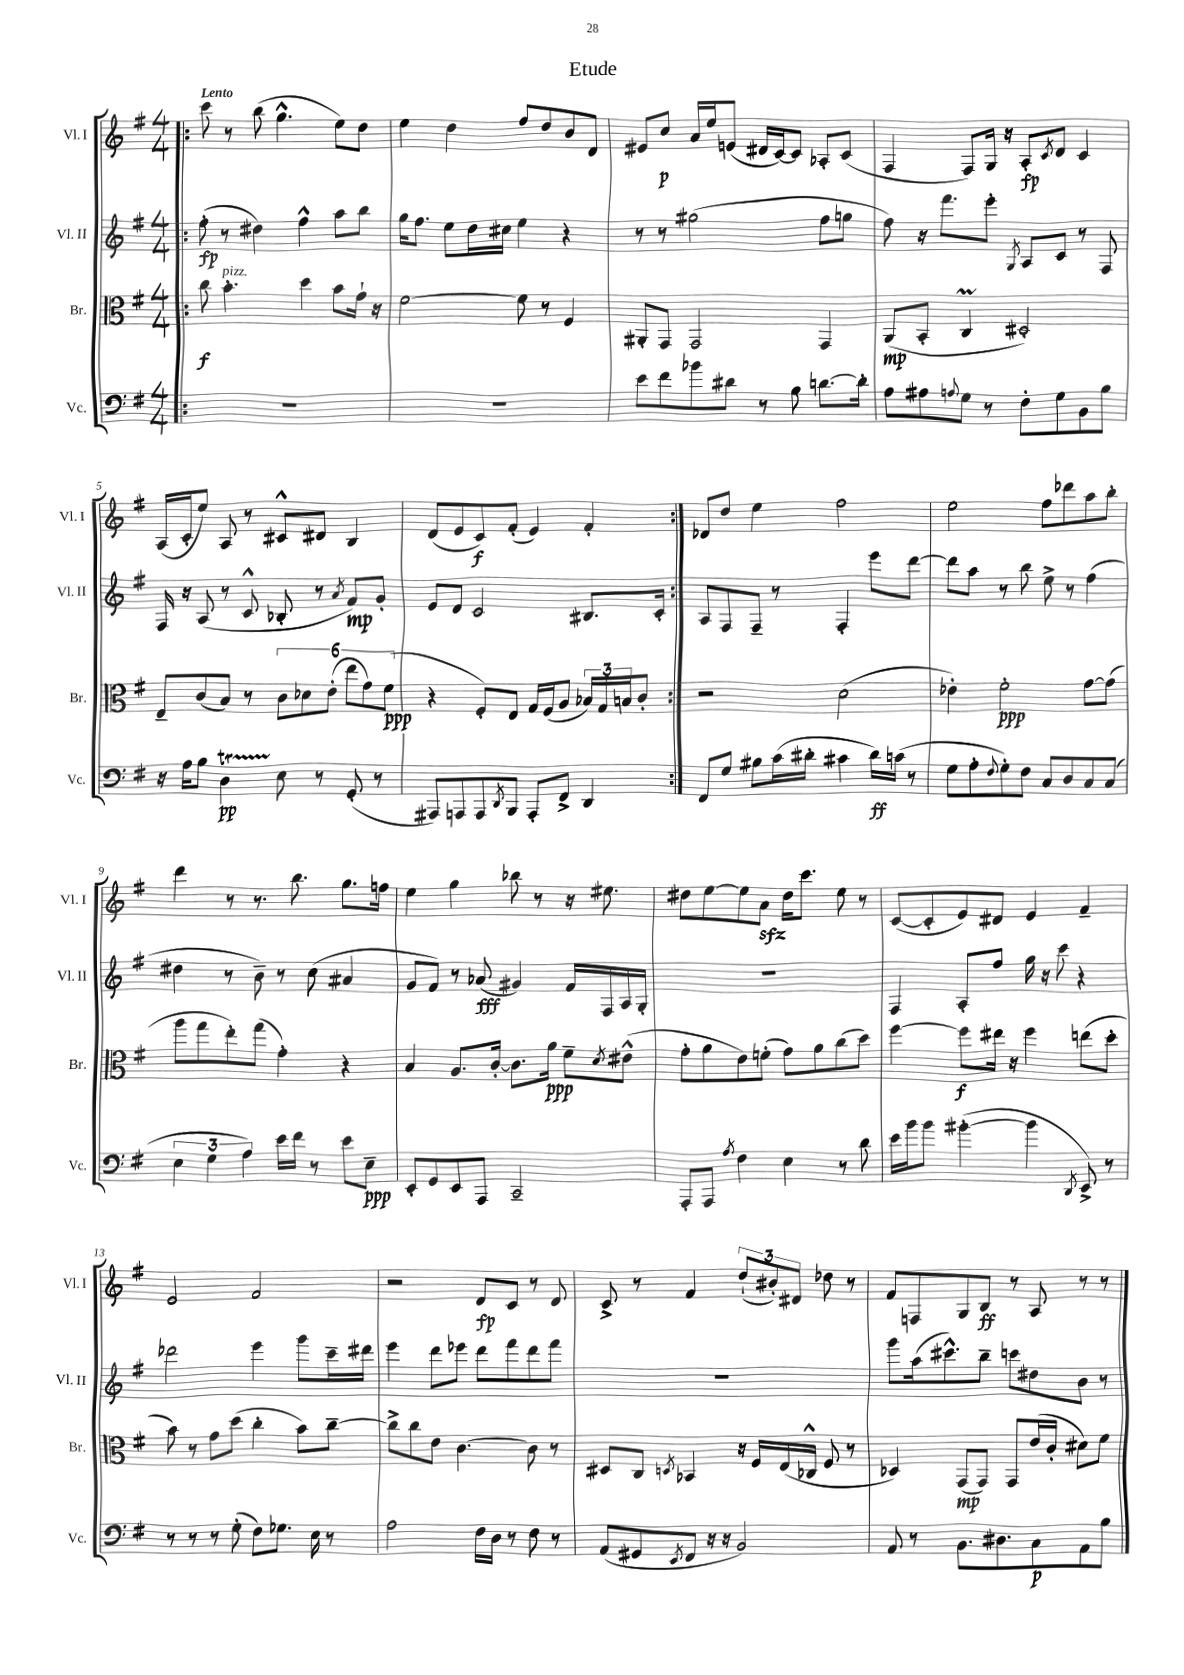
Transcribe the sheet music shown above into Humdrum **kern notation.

**kern	**kern	**kern	**kern
*staff4	*staff3	*staff2	*staff1
*clefF4	*clefC3	*clefG2	*clefG2
*k[f#]	*k[f#]	*k[f#]	*k[f#]
*M4/4	*M4/4	*M4/4	*M4/4
=!|:	=!|:	=!|:	=!|:
1r	8cc	(8ff#'	8ccc
.	4.b'	8r	8r
.	.	4dd#)	(8bb
.	.	.	4.gg^^
.	4dd	4ff#^^	.
.	8b	8aa	8ee)
.	16g`	8bb	8dd
.	16r	.	.
=	=	=	=
1r	[2f#	16gg	4ee
.	.	8.ff#	.
.	.	8ee	4dd
.	.	16dd	.
.	.	16cc#	.
.	8f#]	4ee	8ff#
.	8r	.	8dd
.	4F#	4r	8b
.	.	.	8d
=	=	=	=
8e	8AA#'	8r	8e#
8f#	8GG	8r	8cc
8b-	2GG	(2gg#	16a
.	.	.	16ee
8d#	.	.	(8e
8r	.	.	16d#
.	.	.	[16c)
8B	.	.	8c]
[8.d	4GG	8ff#	8A-'
.	.	8gg	(8c
16d']	.	.	.
=	=	=	=
8A	(8AA	8ff#)	4F#
8A#	8BB'	16r	.
.	.	8.fff#	.
8qqA	.	.	.
8G	4C	.	8F#)
8r	.	8eee'	16G
.	.	.	16r
.	.	8qG	.
8F#'	2D#')	8A	8A'
.	.	.	8qc
8G	.	8c	8d
8BB	.	8r	4c
8B	.	8F#	.
=	=	=	=
16r	8E~	16F#	(16A
16A	.	16r	16c'
8B	(8c	(8A	8ee)
4D	8B)	8r	8A
.	8r	8c^^	8r
8E	12c	8B-'	8c#^^
.	12d-	.	.
8r	.	8r	8d#
.	(12e'	.	.
.	.	8qa	.
(8GG'	12ee	8f#)	4B
.	12g)	.	.
8r	.	8g'	.
.	(12f#	.	.
=	=	=	=
8AAA#)	4r	8e	(8d
8AAA	.	8d	8e
8AAA	8F#')	2c	8c)
8qDD	.	.	.
8BBB	8E	.	(8f#'
8AAA'	16G	.	4e)
.	(16F#	.	.
8FF#^	8A	.	.
4DD	24B-)	8.B#	4f#'
.	24G	.	.
.	24B	.	.
.	8c'	.	.
.	.	16c'	.
=:|!	=:|!	=:|!	=:|!
8FF#	2r	8A	8d-
8G	.	8F#	8dd
8B#	.	8F#~	4ee
(16c	.	8r	.
16d#'	.	.	.
4c#	(2d	4F#'	2ff#
16d#)	.	8eee	.
(16c	.	.	.
8r	.	[8ddd	.
=	=	=	=
8G	4e-')	8ddd]	2ee
8A'	.	8aa	.
8qqF#	.	.	.
8G')	2f#'	8r	.
8F#	.	8bb	.
8C	.	8ee^	8ff#
8D	.	8r	8ddd-
8C	[8g	(4ff#	8aa
(8C	(8g]	.	8bb'
=	=	=	=
6E	8aa	4dd#	4ddd
.	8gg	.	.
6G	.	.	.
.	8ee')	8r	8r
6A)	.	.	.
.	(8gg	8b~)	8.r
16e	4g')	8r	.
16f#	.	.	8.bb
8r	.	(8cc	.
8e	4r	4a#	8.gg
8E~	.	.	.
.	.	.	16ff
=	=	=	=
8EE'	4B	8g	4ee
8GG	.	8f#)	.
8EE	8.A	8r	4gg
8AAA	.	(8a-	.
.	[16c'	.	.
2CC~	8.c]	4g#)	8bb-
.	.	.	8r
.	16a	.	.
.	8f#~	16f#	16r
.	.	16F#	8.ee#
.	8qd	.	.
.	(8e#^^	16A	.
.	.	16G'	.
=	=	=	=
8AAA'	8g'	1r	8dd#
8AAA	8a	.	[8ee
8qA	.	.	.
4F#	8e)	.	8ee]
.	(8f'	.	8a
4E	8g)	.	16dd#
.	.	.	8.ccc
.	8a	.	.
8r	(8cc	.	8ee
8d	8dd)	.	8r
=	=	=	=
16e	[4ff#	4F#	([8c
16b	.	.	.
8b	.	.	8c']
([4b#'	8ff#]	8A'	8e)
.	16ee#	8ff#	8d#
.	16r	.	.
4b#]	4ff#	16gg	4e
.	.	16r	.
.	.	8ccc	.
8qDD	.	.	.
8EE^)	(8ee	4r	4f#~
8r	8dd'	.	.
=	=	=	=
8r	8b)	2ddd-	2e
8r	8r	.	.
8r	8g	.	.
(8G'	(8dd	.	.
8F#)	4cc'	4eee	2f#
8.G-	.	.	.
.	8b)	8ggg	.
16E	.	.	.
8r	[8cc~	16ccc~	.
.	.	16ddd#	.
=	=	=	=
2A	8cc^]	4eee	2r
.	8cc	.	.
.	8e	8ddd	.
.	[4.c	8eee-	.
16F#	.	8ddd	8d
16D	.	.	.
8r	.	8fff#	8c
8F#	8c]	8ddd	8r
8r	8r	8fff#	8d
=	=	=	=
(8AA	8D#	1r	8c^
8GG#	8C	.	8r
8qEE	8qD	.	.
8FF#	4BB-	.	4f#
16r	.	.	.
16r	.	.	.
2BB)	16r	.	(12dd`
.	16F#	.	.
.	.	.	12b#')
.	(16E	.	.
.	.	.	12d#
.	16C-^^	.	.
.	8F#	.	8dd-
.	8r	.	8r
=	=	=	=
8AA	4D-)	8ggg	8f#
8r	.	(16aa	8F
.	.	8.ccc#^^)	.
8.BB	(8GG	.	8G
.	8GG)	8bb~	8B
8.D#	.	.	.
.	8GG	8ccc	8r
8C	(16e	8dd#	8A
.	16c'	.	.
8AA	8d#)	8b	8r
8B	8f#	8r	8r
==	==	==	==
*-	*-	*-	*-
